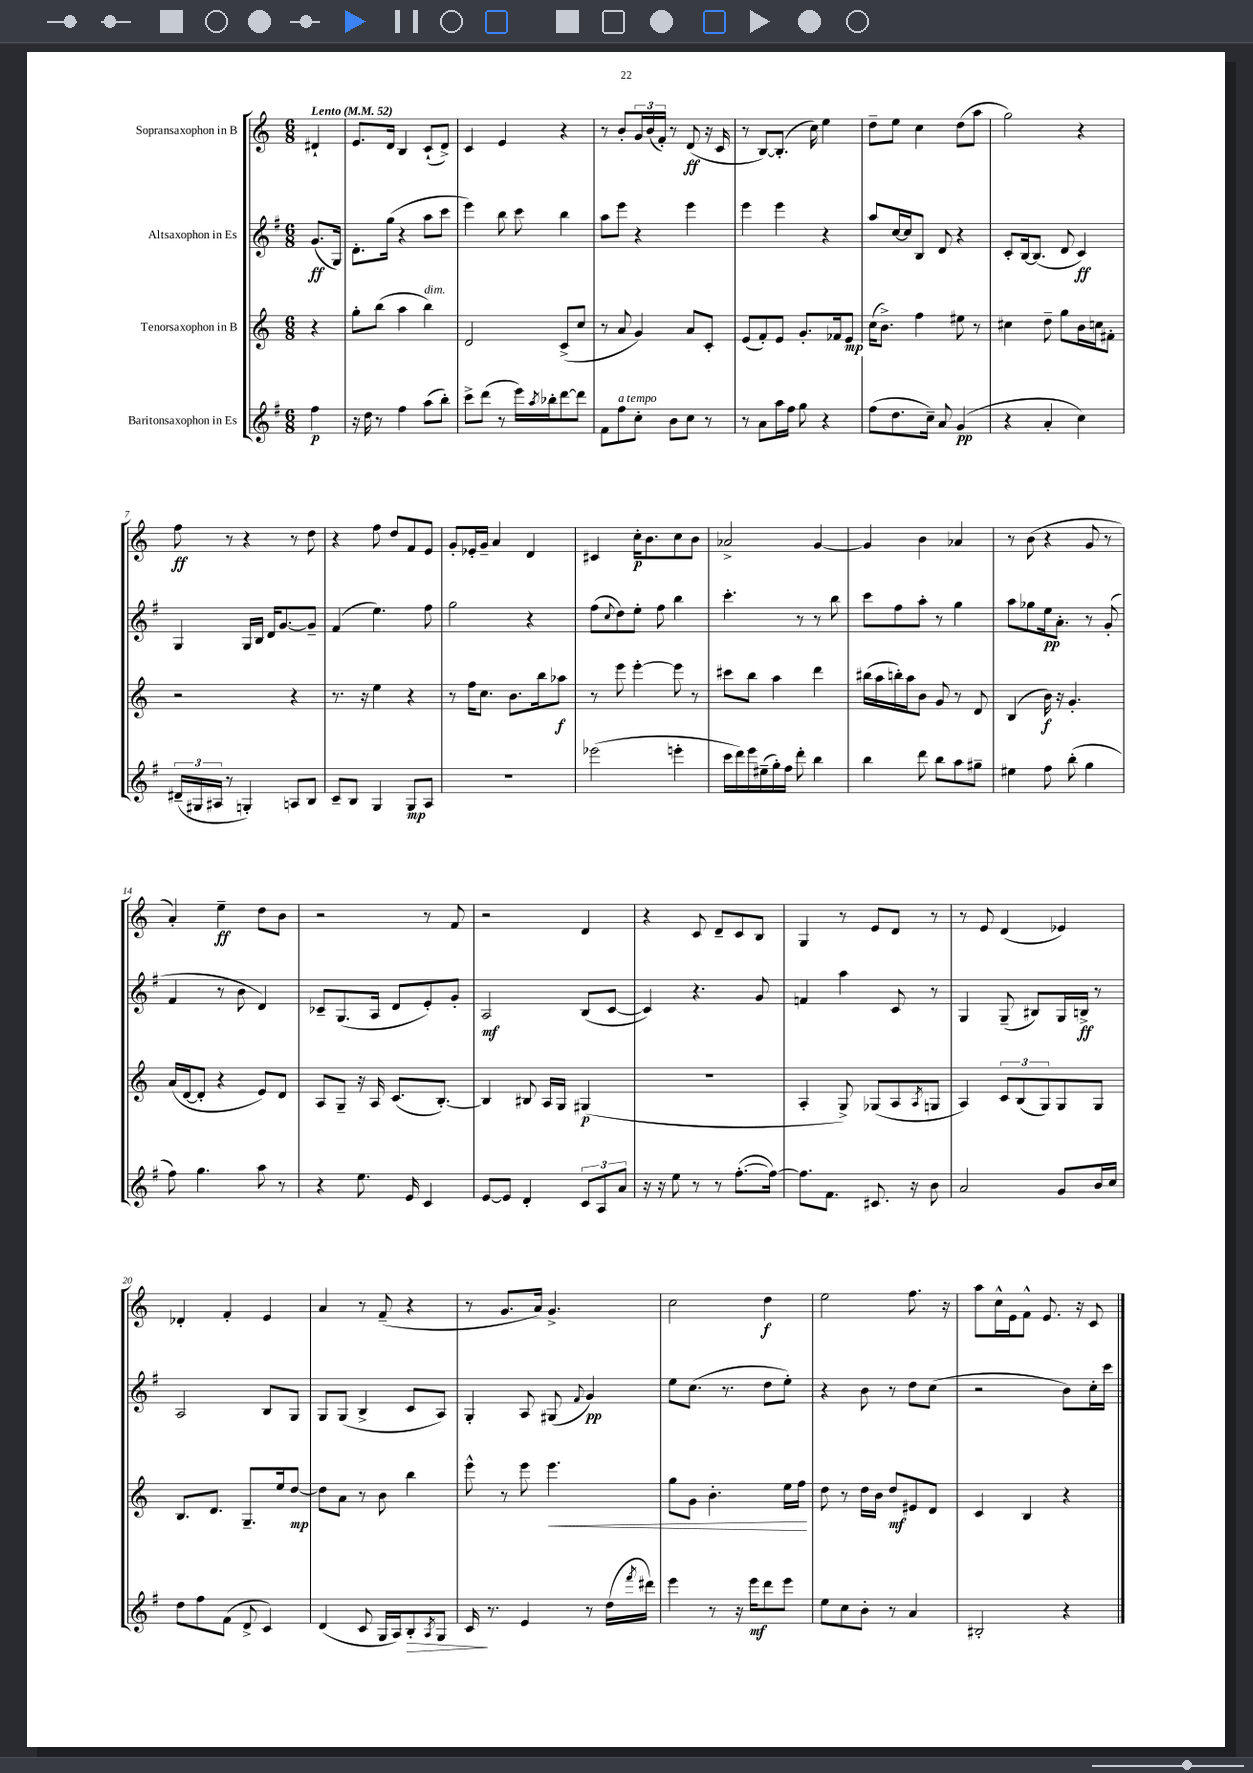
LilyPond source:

<<
\new StaffGroup <<
\new Staff = "s0" \with { instrumentName = "Sopransaxophon in B" } {
    \clef treble \key c \major \numericTimeSignature \time 6/8 \partial 4 \tempo "Lento" 4 = 52
    dis'4-! |
    e'8. d'16 b4 c'8-!( d'8->) |
    c'4 e'4 r4 |
    r8 b'8-. \tuplet 3/2 { g'16 b'16( f'16-.) } r8 d'8\ff( r16 c'16 |
    r8 b8~) b8.-.( c''16) e''4 |
    d''8-- e''8 c''4 d''8( a''8 |
    g''2) r4 |
    f''8\ff r8 r4 r8 d''8 |
    r4 f''8 d''8 f'8 e'8 |
    g'8-. ees'16-. g'16-- a'4 d'4 |
    cis'4 c''16-.\p b'8. c''8 b'8 |
    aes'2-> g'4~ |
    g'4 b'4 aes'4 |
    r8 b'8( r4 g'8 r8 |
    a'4-.) e''4--\ff d''8 b'8 |
    r2 r8 f'8 |
    r2 d'4 |
    r4 c'8 d'8-- c'8 b8 |
    g4 r8 e'8 d'8 r8 |
    r8 e'8 d'4( ees'4) |
    des'4-. f'4-. e'4 |
    a'4 r8 f'8--( r4 |
    r8 g'8. a'16) g'4.-> |
    c''2 d''4\f |
    e''2 f''8. r16 |
    a''8 c''16-^ e'16 f'8-^ e'8. r16 c'8 \bar "|." |
}
\new Staff = "s1" \with { instrumentName = "Altsaxophon in Es" } {
    \clef treble \key g \major \numericTimeSignature \time 6/8 \partial 4
    g'8.\ff( g16) |
    d'8.-. g''16( r4 a''8 c'''8 |
    e'''4) b''8 c'''8 b''4 |
    a''8 e'''8 r4 e'''4 |
    e'''4 e'''4 r4 |
    a''8 c''16~ c''16 b8 d'8 r4 |
    c'8-. b16~ b8.( d'8 c'4\ff) |
    g4 g16 b16 d'16 g'8.~ g'8-- |
    fis'4( e''4.) fis''8 |
    g''2 r4 |
    fis''8( \appoggiatura { c''8 } d''8) e''8-. fis''8 b''4 |
    c'''4.-. r8 r8 b''8 |
    c'''8 fis''8 a''8-. r8 g''4 |
    a''8 ges''8 e''16\pp a'8.-. r8 g'8-.( |
    fis'4 r8 b'8 d'4) |
    ces'8-- g8.( a16 d'8 e'8-.) g'8-. |
    a2\mf b8( c'8~ |
    c'4) r4. g'8 |
    f'4 a''4 c'8 r8 |
    g4 g8--( bis8) g16 b16->\ff r8 |
    a2 b8 g8 |
    g8 g8( b4-> c'8 a8) |
    g4-. a8 gis8( \appoggiatura { fis'8 } g'4\pp) |
    e''8 c''8.( r8. d''8 e''8-.) |
    r4 b'8 r8 d''8 c''8( |
    r2 b'8) c''16-. c'''16 \bar "|." |
}
\new Staff = "s2" \with { instrumentName = "Tenorsaxophon in B" } {
    \clef treble \key c \major \numericTimeSignature \time 6/8 \partial 4
    r4 |
    g''8-. b''8( a''4 b''4^\markup { \italic "dim." }) |
    d'2 c'8->( c''8 |
    r8 a'8 g'4) a'8 c'8-. |
    e'8( f'8-.) e'8 g'8.-. fes'16 e'8\mp |
    c''16( b'8.->) f''4 eis''8 r8 |
    cis''4 d''8-- g''8 b'16 c''16 fis'8-. |
    r2 r4 |
    r8. r16 e''4 r4 |
    r8 f''16 c''8. b'8. b''16 aes''8\f |
    r8 e'''8 e'''4~-. e'''8 r8 |
    cis'''8 b''8 a''4 d'''4 |
    bis''16( a''16 b''16-.) a''16 b'8 g'8 r8 d'8 |
    b4( b'16\f) r16 g'4.-. |
    a'16( d'16~ d'8-. r4 e'8) d'8 |
    a8 g8-- r16 a16 c'8.( b8.~-.) |
    b4 bis8 a16 g16 gis4\p( |
    R2. |
    a4-. g8->) ges8( a8 \acciaccatura { a8 } g8 |
    a4) \tuplet 3/2 { c'8 b8( g8) } g8 g8 |
    b8. d'8. g8.-- e''16 d''8~\mp |
    d''8 a'8 r8 b'8 b''4 |
    e'''8-^ r8 e'''8 e'''4.\< |
    g''8 g'8 b'4.-. e''16 f''16\! |
    d''8 r8 d''16 b'16 d''8\mf eis'8 d'8 |
    c'4 b4 r4 \bar "|." |
}
\new Staff = "s3" \with { instrumentName = "Baritonsaxophon in Es" } {
    \clef treble \key g \major \numericTimeSignature \time 6/8 \partial 4
    fis''4\p |
    r16 d''16 r8 fis''4 a''8( b''8-.) |
    c'''8-> d'''8( r8 e'''16) \acciaccatura { a''8 } bes''16-. d'''8~ d'''8 |
    fis'8 fis''8^\markup { \italic "a tempo" } c''8-. b'8 c''8 r8 |
    r8 a'8 a''16 fis''16 g''8 r4 |
    fis''8( d''8. c''16--) a'8 g'4\pp( |
    r4 a'4-. c''4) |
    \tuplet 3/2 { dis'16--( gis16 ais16 } r8 g4-.) a8 b8 |
    c'8-- b8 g4 g8\mp a8 |
    R2. |
    ees'''2( e'''4-. |
    c'''16 d'''16) e'''16 eis''16--( g''16-.) fis''16 d'''8-. b''4 |
    b''4 d'''8 b''8 a''8 gis''8-- |
    eis''4 fis''8 b''8-.( g''4 |
    fis''8) g''4. a''8 r8 |
    r4 e''8. e'16 c'4 |
    e'8~ e'8 d'4-. \tuplet 3/2 { c'8 a8 a'8 } |
    r16 r16 e''8 r8 r8 fis''8.~-.( fis''16~) |
    fis''8. fis'8. cis'8. r16 b'8 |
    a'2 g'8 b'16 c''16 |
    d''8 fis''8 fis'8( d'8-> c'4) |
    d'4( c'8 g16 a16) b8-.\> \acciaccatura { a8 } g8 |
    c'16\! r8. e'4 r8 d''16( \acciaccatura { fis'''8 } dis'''16) |
    e'''4 r8 r16 e'''16\mf d'''8 e'''8 |
    e''8 c''8 b'8-. r8 a'4 |
    bis2-. r4 \bar "|." |
}
>>
>>
